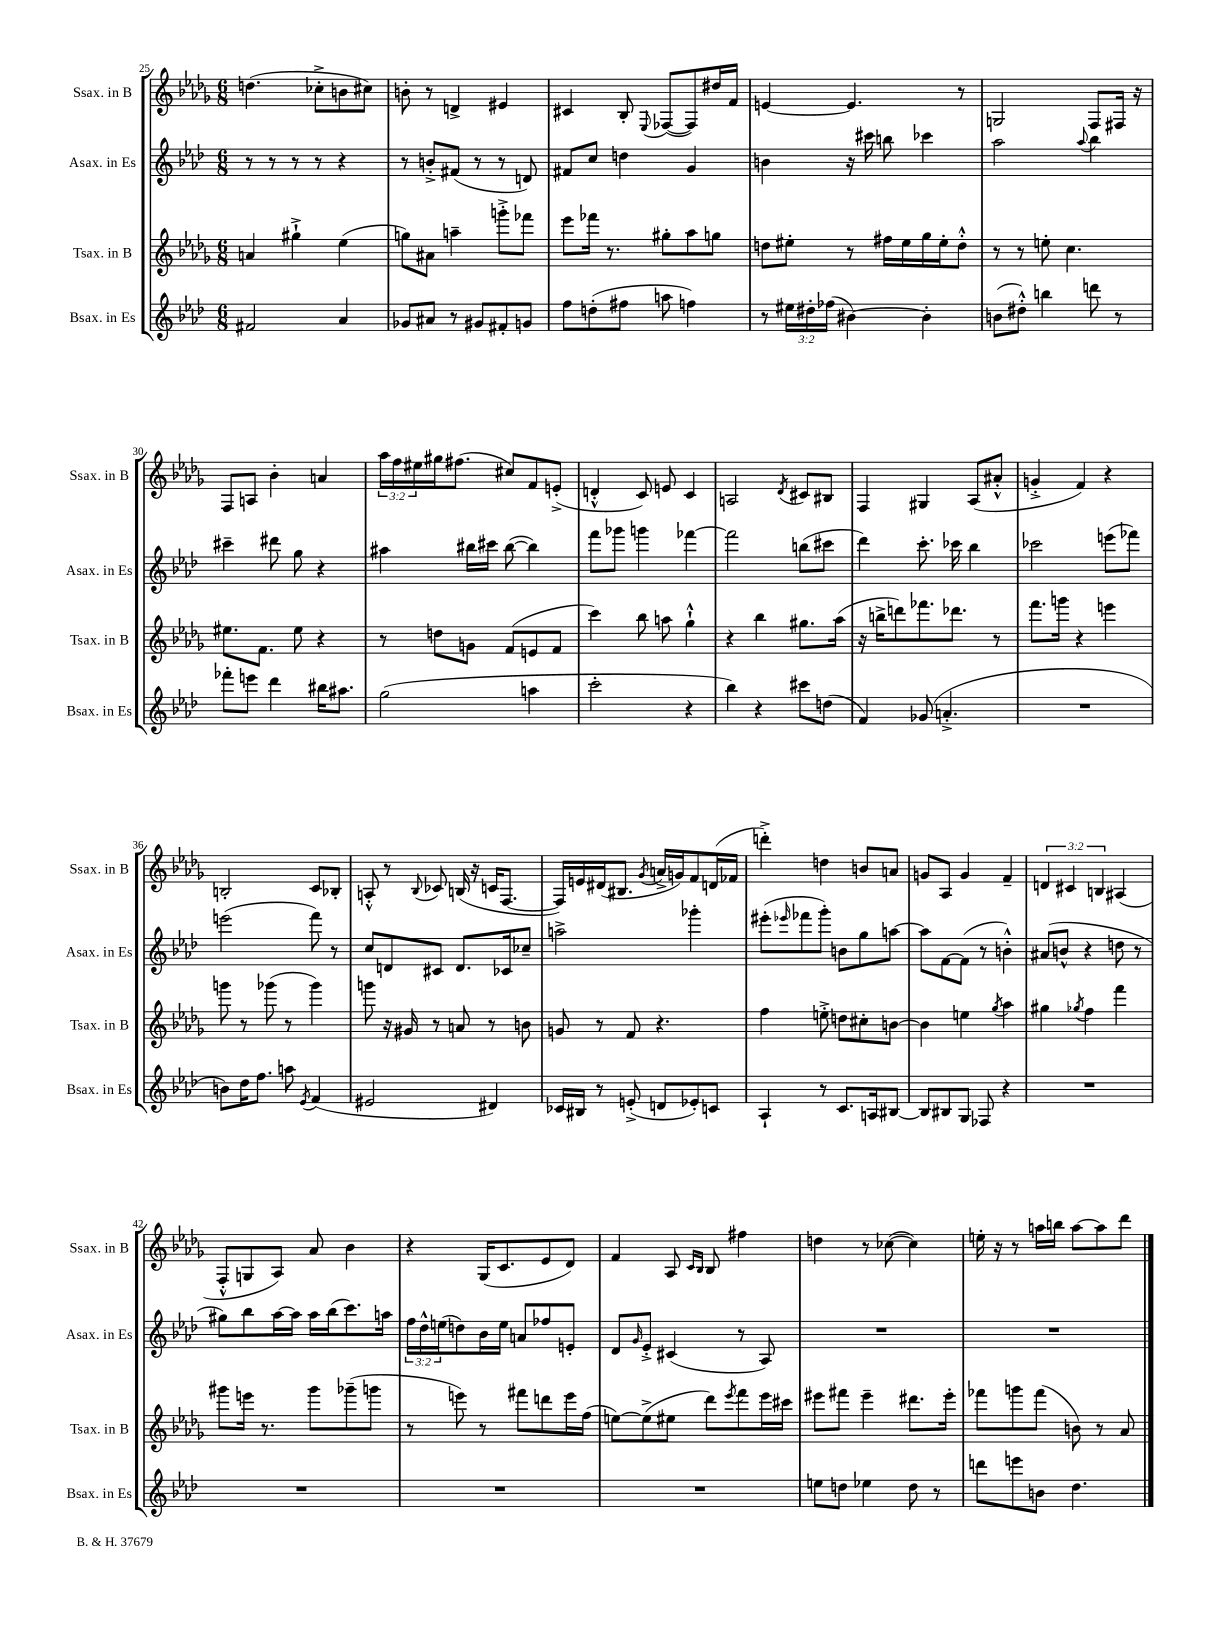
<<
\new StaffGroup <<
\new Staff = "s0" \with { instrumentName = "Ssax. in B" shortInstrumentName = "Ssax. in B" } {
    \clef treble \key des \major \numericTimeSignature \time 6/8 \override Staff.TupletNumber.text = #tuplet-number::calc-fraction-text
    d''4.( ces''8-.-> b'8 cis''8) |
    b'8-. r8 d'4-> eis'4 |
    cis'4 bes8-. \appoggiatura { ees8 } fes8~( fes8) dis''16 f'16 |
    e'4~ e'4. r8 |
    g2 f8 fis16 r16 |
    f8 a8 bes'4-. a'4 |
    \tuplet 3/2 { aes''16 f''16 eis''16 } gis''16 fis''8.( cis''8) f'8 e'8-.->( |
    d'4-.-^ c'8) e'8 c'4 |
    a2 \acciaccatura { des'8 } cis'8 bis8 |
    f4 gis4 aes8( ais'8-.-^ |
    g'4-.-> f'4) r4 |
    b2-. c'8 bes8-. |
    a8-.-^ r8 \appoggiatura { bes8 } ces'8 b16( r16 c'16 f8.~ |
    f16) e'16 dis'16( bis8. \acciaccatura { ges'8 } a'16-> g'16) f'8 d'16( fes'16 |
    d'''4-.->) d''4 b'8 a'8 |
    g'8 aes8 g'4 f'4-- |
    \tuplet 3/2 { d'4 cis'4 b4 } ais4( |
    f8-.-^ g8 aes8) aes'8 bes'4 |
    r4 ges16( c'8. ees'8 des'8) |
    f'4 aes8 \grace { c'16 bes16 } bes8 fis''4 |
    d''4 r8 ces''8~( ces''4) |
    e''16-. r16 r8 a''16 b''16 a''8~ a''8 des'''8 \bar "|." |
}
\new Staff = "s1" \with { instrumentName = "Asax. in Es" shortInstrumentName = "Asax. in Es" } {
    \clef treble \key aes \major \numericTimeSignature \time 6/8 \override Staff.TupletNumber.text = #tuplet-number::calc-fraction-text
    r8 r8 r8 r8 r4 |
    r8 b'8-.-> fis'8( r8 r8 d'8) |
    fis'8 c''8 d''4 g'4 |
    b'4 r16 cis'''16 b''8 ces'''4 |
    aes''2 \appoggiatura { aes''8 } bes''4 |
    cis'''4-- dis'''8 g''8 r4 |
    ais''4 bis''16 cis'''16 bis''8~( bis''4) |
    f'''8 ges'''8 g'''4 fes'''4~ |
    fes'''2 b''8( cis'''8 |
    des'''4) c'''8.-. ces'''16 bes''4 |
    ces'''2 e'''8( fes'''8) |
    e'''2( f'''8) r8 |
    c''8 d'8 cis'8 d'8. ces'16 ces''8-- |
    a''2-> ges'''4-. |
    eis'''8-.( \grace { ees'''16 } fes'''8 g'''8-.) b'8 g''8 a''8~ |
    a''8 f'8~ f'8( r8 b'4-.-^) |
    ais'8( b'8-^ r4 d''8 r8 |
    gis''8) bes''8 aes''16~ aes''16 aes''16 bes''16( c'''8.) a''16 |
    \tuplet 3/2 { f''16 des''16-^ e''16( } d''8) bes'16 e''16 a'8 fes''8 e'8-. |
    des'8 \grace { g'16 } ees'8-.-> cis'4( r8 aes8) |
    R2. |
    R2. \bar "|." |
}
\new Staff = "s2" \with { instrumentName = "Tsax. in B" shortInstrumentName = "Tsax. in B" } {
    \clef treble \key des \major \numericTimeSignature \time 6/8
    a'4 gis''4-!-> ees''4( |
    g''8) ais'8 a''4-- g'''8-.-> fes'''8 |
    ees'''8 fes'''16 r8. gis''8-. aes''8 g''8 |
    d''8 eis''8-. r8 fis''16 eis''16 ges''16 eis''16-. d''8-.-^ |
    r8 r8 e''8-. c''4. |
    eis''8. f'8. eis''8 r4 |
    r8 d''8 g'8 f'8( e'8 f'8 |
    c'''4) bes''8 a''8 ges''4-!-^ |
    r4 bes''4 gis''8. aes''16( |
    r16 b''16-> d'''8) fes'''8. des'''8. r8 |
    f'''8. g'''16 r4 e'''4 |
    g'''8 r8 ges'''8( r8 ges'''4) |
    g'''8 r16 gis'16 r8 a'8 r8 b'8 |
    g'8 r8 f'8 r4. |
    f''4 e''8-.-> d''8 cis''8-. b'8~ |
    b'4 e''4 \acciaccatura { ges''8 } aes''4 |
    gis''4 \acciaccatura { ges''8 } f''4 f'''4 |
    gis'''8 e'''16 r8. gis'''8 ges'''8--( g'''8 |
    r8 e'''8) r8 fis'''8 d'''8 e'''16 f''16( |
    e''8~) e''8->( eis''8 des'''8) \acciaccatura { ees'''8 } f'''8 ees'''16 cis'''16 |
    eis'''8 fis'''8 eis'''4-- dis'''8. eis'''16-. |
    fes'''8 g'''8 fes'''8( b'8) r8 aes'8 \bar "|." |
}
\new Staff = "s3" \with { instrumentName = "Bsax. in Es" shortInstrumentName = "Bsax. in Es" } {
    \clef treble \key aes \major \numericTimeSignature \time 6/8 \override Staff.TupletNumber.text = #tuplet-number::calc-fraction-text
    fis'2 aes'4 |
    ges'8 ais'8 r8 gis'8 fis'8-. g'8 |
    f''8 d''8-.( fis''8 a''8 f''4) |
    r8 \tuplet 3/2 { eis''16 dis''16-. fes''16( } bis'4~) bis'4-. |
    b'8( dis''8-.-^) b''4 d'''8 r8 |
    fes'''8-. e'''8 des'''4 bis''16 ais''8. |
    g''2( a''4 |
    c'''2-. r4 |
    bes''4) r4 cis'''8 d''8( |
    f'4) ges'8( a'4.-.-> |
    R2. |
    b'8) des''16 f''8. a''8 \acciaccatura { ees'8 } f'4( |
    eis'2 dis'4) |
    ces'16 bis16 r8 e'8-.->( d'8 ees'8-.) c'8 |
    aes4-! r8 c'8. a16 bis8~ |
    bis8 bis8 g8 fes8 r4 |
    R2. |
    R2. |
    R2. |
    R2. |
    e''8 d''8 ees''4 d''8 r8 |
    d'''8 e'''8 b'8 des''4. \bar "|." |
}
>>
>>
\layout { \context { \Score currentBarNumber = #25 } }
